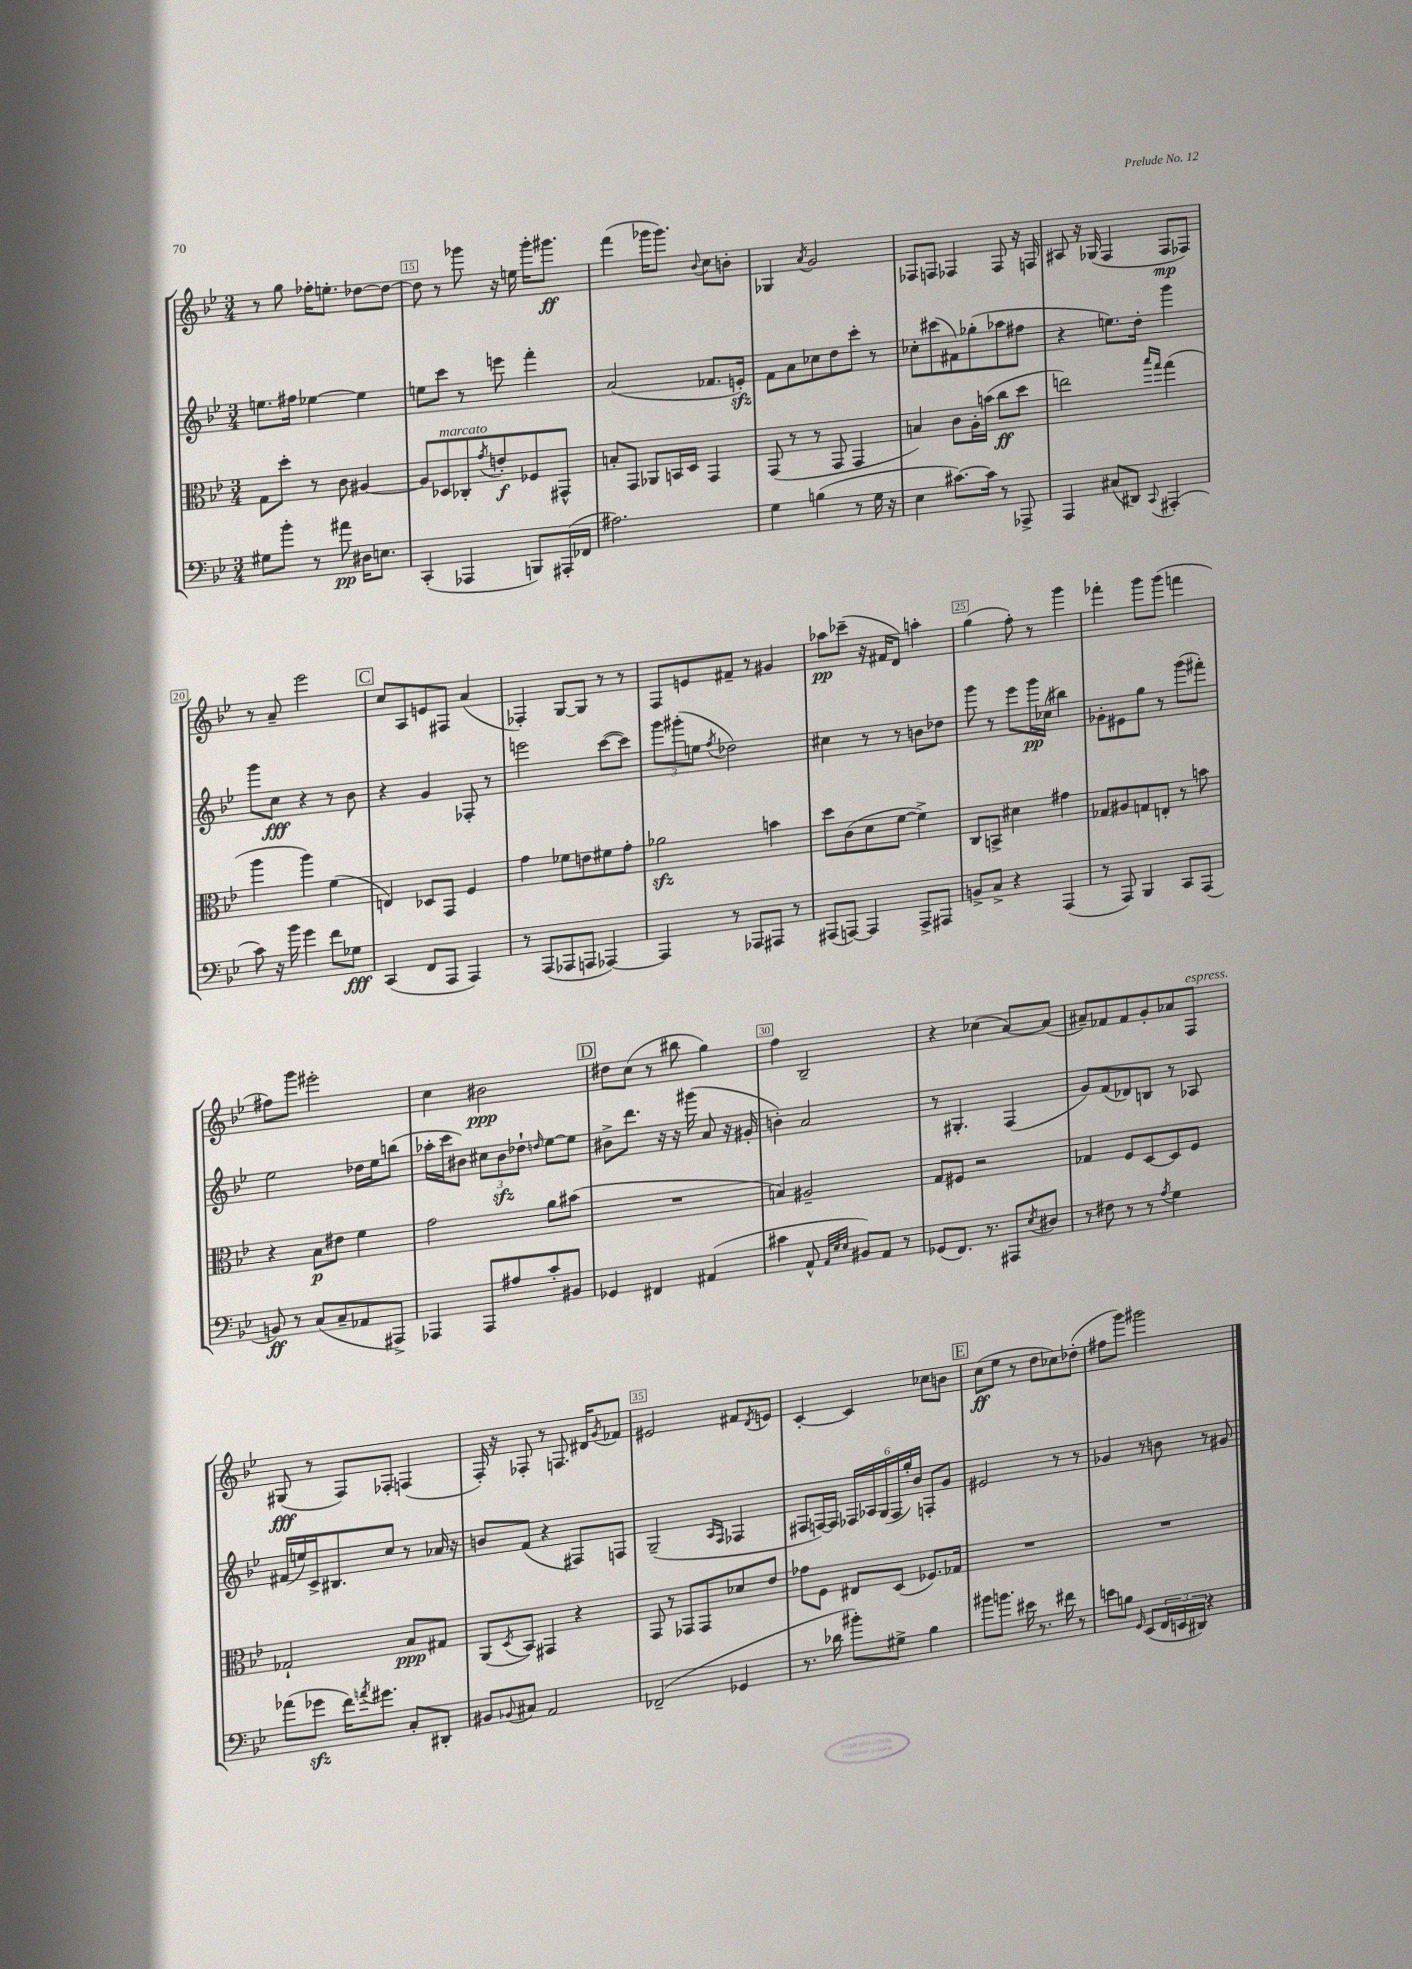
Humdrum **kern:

**kern	**kern	**kern	**kern
*staff4	*staff3	*staff2	*staff1
*clefF4	*clefC3	*clefG2	*clefG2
*k[b-e-]	*k[b-e-]	*k[b-e-]	*k[b-e-]
*M3/4	*M3/4	*M3/4	*M3/4
8G#\L	8G\L	8.ee\L	8r
8b-'\J	8dd'\J	.	8gg\
.	.	16ff#\Jk	.
8r	8r	[4ee-\	16ff-'\LK
.	.	.	8.ee'\J
8a#\	8c\	.	.
16D#\LK	[4A#/	4ee-\]	[8dd-\L
8.E\J	.	.	.
.	.	.	8dd-\_J
=	=	=	=
(4CC'/	8A#/]L	8ee\L	8dd-\]
.	8D-/	8ccc\J	8r
4AAA-/	8C-'/	8r	8ggg-\
.	8qg/	.	.
.	8e'/	8eee\	16r
.	.	.	16ee\
8BBB/L)	8F-/	4fff'\	16ggg-'\LK
.	.	.	8.ggg#\J
(16AAA#'/L	8GG#^^/J	.	.
16FF-/JJ	.	.	.
=	=	=	=
2.A#\)	8B'/L	(2a/	(4fff\
.	8GG/J	.	.
.	8AA-/L	.	16ggg-\LK
.	.	.	8.ggg-\J)
.	16BB/L	.	.
.	16D/JJ	.	.
.	.	.	8qqb-/
.	4GG/	8.f-/L	8cc\L
.	.	.	8b'\J
.	.	16e'/Jk)	.
=	=	=	=
4G\	(8GG/	8f\L	4G-/
.	8r	8a\	.
.	.	.	8qa/
(4B\	8r	8cc-\	2g/
.	8GG/	8dd\	.
8r	4GG/	8ccc'\J	.
16G\	.	8r	.
16r	.	.	.
=	=	=	=
4E-\	4B/)	8cc-'\L	8F-/L
.	.	(8ccc#\	8F/J
[8.c#\L)	8c\L	8f#\)	4F-/
.	16A'\L	(8gg-'\	.
16c#\]Jk	(16b\JJ	.	.
8r	8cc\L	8aa-\	8F-/
8AAA-^/	8dd\J	8ff#\J	16r
.	.	.	16F/
=	=	=	=
4AAA/	2ee\)	4r	8A#/
.	.	.	16r
.	.	.	(16G-/
(8C#/L	.	8.ee\L)	4F/
8DD#/J)	.	.	.
.	.	16dd'\Jk	.
.	16qqbb-/LL	.	.
8qqCC/	16qqgg/JJ	.	.
(4AAA#'/	(4gg\	4ggg\	8F/L
.	.	.	8F-/J)
=	=	=	=
8c\)	4aa\	8ggg\L	8r
16r	.	8cc\J	8a~/
16b-\	.	.	.
4g\	4aa\)	4r	2eee-\
8f\L	(4f\	8r	.
8G-\J	.	8b-\	.
=	=	=	=
(4CC/	4E/)	4r	8cc/L
.	.	.	8A/
8FF/L	8D-/L	4g/	8e/
8AAA/J	8GG/J	.	8F#/J
4AAA/)	4F/	8F-'/	(4a/
.	.	8r	.
=	=	=	=
8r	4g\	2eee\	4F-'/)
(8AAA/L	.	.	.
8AAA-/	8f-\L	.	[8G/L
8AAA/J	8e\	.	8G/]J
[4AAA-/)	8f#\	([8ccc\L	8r
.	8g'\J	8ccc\]J)	8r
=	=	=	=
4AAA-/]	2a-\	12ggg\L	8F/L
.	.	(12ggg#'\	.
.	.	.	8e/
.	.	12ee\J	.
.	.	8qff/	.
8r	.	2dd-\)	8f#~/J
8AAA-/L	.	.	8r
8AAA#/J	4b\	.	4g#/
8r	.	.	.
=	=	=	=
(8AAA#/L	8dd\L	4cc#\	8aa-\L
[8AAA/J)	(8c\	.	(8ccc-~\J
4AAA/]	8d\	8r	16r
.	.	.	16f#/LK
.	[8f\J	8r	8d/J)
8AAA^/L	4f^\])	8b\L	4aa'\
8AAA#/J	.	8dd-\J	.
=	=	=	=
8BB^/L	8C/L	8ggg\	(4gg\
8C^/J	8BB^/J	8r	.
4r	4d#\	8eee-\L	8ff'\)
.	.	16ggg\L	8r
.	.	(16cc-\JJ	.
(4AAA/	4g#\	4bb#\)	4ggg\
=	=	=	=
8r	8G-/L	8g-'\L	4fff-'\
8AAA/)	8A#/	8e#\	.
4BBB-/	8G/	8gg\J	8ggg\L
.	8E'/J	8r	(8ggg\J
8CC/L	8r	(8ggg\L	4fff\
(8AAA/J	8b\	8fff#'\J)	.
=	=	=	=
8BB/)	4r	2ee-\	8ff#\L)
8r	.	.	8ggg\J
(8C/L	8B-\L	.	2eee#'\
8C~/	8e#\J	.	.
8AA-/	4f\	16dd-\LL	.
.	.	16ee-\J	.
8AAA#^/J)	.	(8bb\J	.
=	=	=	=
4AAA-/	2g\	16aa-'\LL	4cc\
.	.	16ccc\J	.
.	.	8b#\J)	.
8AAA-/L	.	12cc#\L	2b#\
.	.	12b#\	.
8A#/	.	.	.
.	.	12dd-`\J	.
.	.	16qqdd/	.
8c'/	8a\L	[8ee-\L	.
8BB#/J	(8b#\J	8ee-\]J	.
=	=	=	=
4GG-/	2.r	8b#^\L	8dd#\L
.	.	8.ddd\J	(8cc\J
4FF#/	.	.	8r
.	.	16r	.
.	.	16r	8bb#\
.	.	(16ggg#\	.
(4AA#/	.	8a/	4gg\)
.	.	16r	.
.	.	16g#'/	.
=	=	=	=
4c#\	4B/)	4b'\)	4ff\
8AA^^/	2A#~/	2a/	2B-~/
32qqAA/LLL	.	.	.
32qqE-/	.	.	.
32qqE-/JJJ	.	.	.
8BB#/L)	.	.	.
8AA/J	.	.	.
8r	.	.	.
=	=	=	=
(8GG-/L	8G/L	8r	4r
8.FF/J)	8F#/J	4.G#'/	.
.	2r	.	(4cc-\
8.r	.	.	.
8AAA#/L	.	(4F/	[8a/L)
8qE-/	.	.	.
8D#/J	.	.	(8a/]J
=	=	=	=
8r	4G-/	8g/L)	8a#~/L)
8F#\	.	(8f/	8f-/
8r	8F/L	8d-/)	8f-/
8r	[8D/	8B/J	8g'/
8qA/	.	.	.
4G\	8D/]	8r	8a-/
.	8F/J	8A-/	8F/J
=	=	=	=
(8a-\L	2G-`/	(16f#/LL	(8G#/
.	.	16ee/)	.
8g-\J	.	16c^/J	8r
.	.	8.B#/	.
16f\LK)	.	.	8F/L)
8qa/	.	.	.
8.g#\J	.	.	.
.	.	8cc/J	8F-'/J
8C'/L	8B-/L	8r	(4F/
8DD#'/J	8G#/J	16a-/	.
.	.	16r	.
=	=	=	=
8BB#/L	(8AA/L	8b/L	16F'/)
.	.	.	16r
8qqBB-/	8qD/	.	.
8C#/J	8BB-/J)	(8f/J	8F-'/
2AA/	4GG#/	4r	8r
.	.	.	8.F/
.	4r	8F#/L)	.
.	.	.	16d#/LK
.	.	.	8qg/
.	.	8F/J	8f-/J
=	=	=	=
(2FF-~/	8GG/	(2G~/	2e#/
.	8r	.	.
.	8GG-/L	.	.
.	8GG-/	.	.
.	.	16qqA/LL	.
.	.	16qqF/JJ	.
4GG-/	8d-/	4F-/	8f#/L
.	.	.	8qd/
.	8e-/J	.	8e/J
=	=	=	=
8.r	8g-\L	8F#/L	[4c'/
.	8F\J	[16F/L)	.
16d-\	.	16F/]JJ	.
8b#'\L)	8E#/L	24F-/LL	4c/]
.	.	24A-/	.
.	.	(24G/	.
8G#^\J	(8D/J	24F-/	.
.	.	24gg'/)	.
.	.	24b-/JJ	.
4B-\	8.F-/L)	8F'/L	8cc-\L
.	.	8g/J	8b\J
.	16G-/Jk	.	.
=	=	=	=
8b#\L	2.r	2e#/	(8cc\L
8.b\J	.	.	8ee-\J
.	.	.	8r
16e#\	.	.	.
8.r	.	.	8dd\L
.	.	8r	8cc-\)
16f#\	.	.	.
8r	.	8r	(8dd-'\J
=	=	=	=
8e\L	2.r	4g-/	8ff#\L
8B\J	.	.	8ggg\J)
16qqGG/	.	.	.
(8EE-/L	.	8r	2ggg#\
24FF/L	.	8b\	.
24EE/	.	.	.
24DD#/JJ)	.	.	.
4r	.	8r	.
.	.	8g#/	.
==	==	==	==
*-	*-	*-	*-
